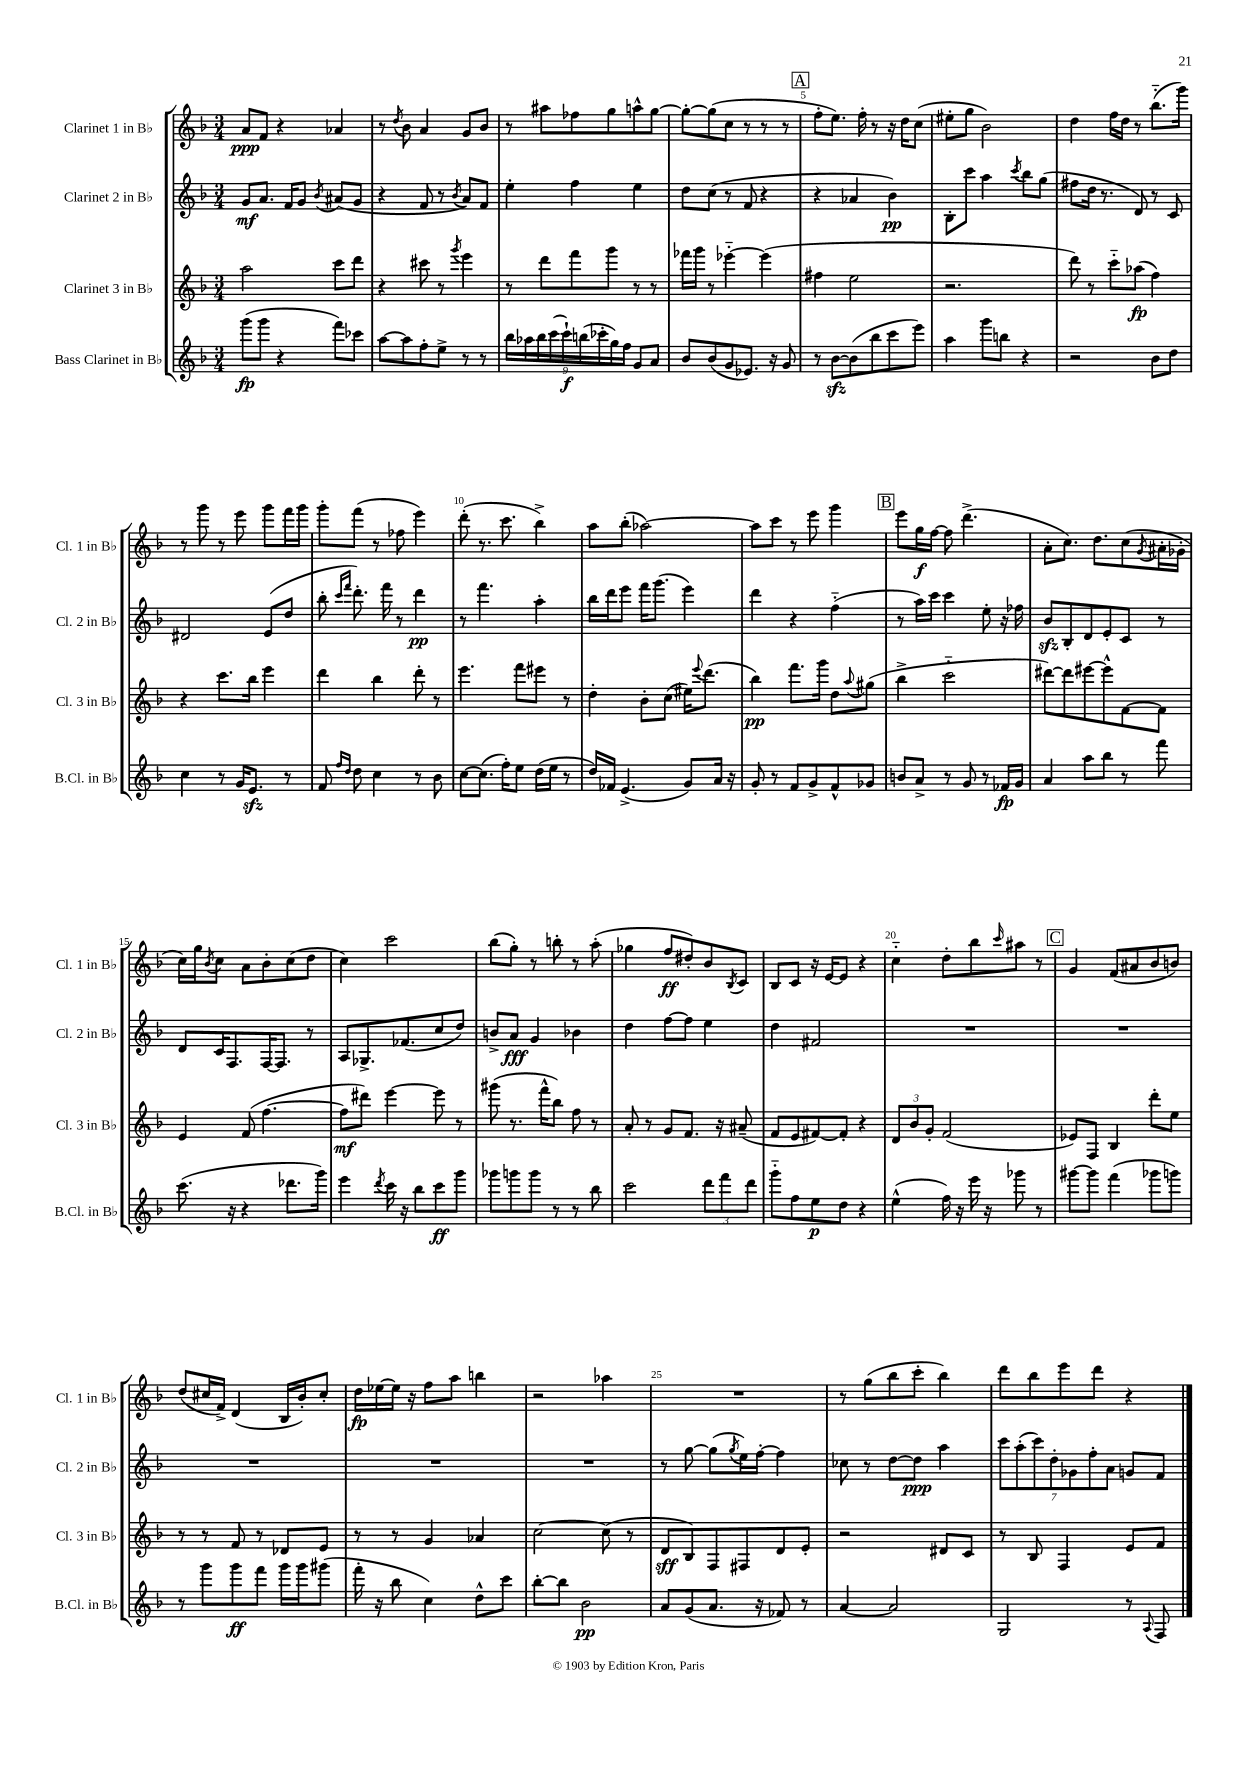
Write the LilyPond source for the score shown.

<<
\new StaffGroup <<
\new Staff = "s0" \with { instrumentName = "Clarinet 1 in Bb" shortInstrumentName = "Cl. 1 in Bb" } {
    \clef treble \key f \major \numericTimeSignature \time 3/4
    a'8\ppp f'8 r4 aes'4 |
    r8 \acciaccatura { d''8 } bes'8 a'4 g'8 bes'8 |
    r8 ais''8 fes''8 g''8 a''8-^ g''8~ |
    g''8~-. g''8( c''8 r8 r8 r8 |
    \mark \markup { \box "A" } f''8-. e''8.) f''16-. r8 r16 d''16 c''8( |
    eis''8-. g''8 bes'2) |
    d''4 f''16 d''16 r8 bes''8.-_( g'''16) |
    r8 g'''8 r8 e'''8 g'''8 f'''16 g'''16 |
    g'''8-. f'''8( r8 fes''8 e'''4) |
    d'''8-.( r8. c'''8. bes''4->) |
    a''8 bes''8-.( aes''2~) |
    aes''8 c'''8 r8 e'''8 g'''4 |
    \mark \markup { \box "B" } e'''8 g''16\f f''16~ f''8 d'''4.->( |
    a'8-. c''8.) d''8. c''8( \acciaccatura { g'8 } ais'16-. ges'16-. |
    c''16) g''16 \acciaccatura { bes'8 } c''8 a'8 bes'8-. c''8( d''8 |
    c''4) c'''2 |
    bes''8( g''8-.) r8 b''8-. r8 a''8-.( |
    ges''4 f''8\ff dis''8-.) bes'8 \acciaccatura { bes8 } c'8 |
    bes8 c'8 r16 e'16~ e'8 r4 |
    c''4-_ d''8-. bes''8 \grace { c'''16 } ais''8 r8 |
    \mark \markup { \box "C" } g'4 f'8( ais'8 bes'8 b'8) |
    d''8( cis''16 f'16->) d'4( bes16 bes'16-.) cis''8-. |
    d''16\fp ees''16~ ees''16 r16 f''8 a''8 b''4 |
    r2 aes''4 |
    R2. |
    r8 g''8( bes''8 c'''8-. bes''4) |
    d'''8 bes''8 e'''8 d'''8 r4 \bar "|." |
}
\new Staff = "s1" \with { instrumentName = "Clarinet 2 in Bb" shortInstrumentName = "Cl. 2 in Bb" } {
    \clef treble \key f \major \numericTimeSignature \time 3/4
    g'8\mf a'8. f'16 g'8 \acciaccatura { bes'8 } ais'8( g'8 |
    r4 f'8 r8 \acciaccatura { bes'8 } a'8) f'8 |
    e''4-. f''4 e''4 |
    d''8 c''8( r8 f'8 r4 |
    \mark \markup { \box "A" } r4 aes'4 bes'4\pp) |
    bes8-. c'''8 a''4 \acciaccatura { c'''8 } bes''8 g''8( |
    fis''8 d''16 r8. d'8) r8 c'8 |
    dis'2 e'8( d''8 |
    bes''8-. \grace { c'''16 f'''16 } d'''8.-.) f'''16 r8 d'''4\pp |
    r8 f'''4. a''4-. |
    bes''16 d'''16 e'''8 f'''16 g'''8.( e'''4) |
    d'''4 r4 f''4-_( |
    \mark \markup { \box "B" } r8 a''16) c'''16 c'''4 e''8-. r16 fes''16 |
    bes'8\sfz bes8-. d'8 e'8-. c'8 r8 |
    d'8 c'16 f8. f16~ f8. r8 |
    a8 ges8.-> fes'8.( c''8 d''8) |
    b'8-> a'8\fff g'4 bes'4 |
    d''4 f''8~ f''8 e''4 |
    d''4 fis'2 |
    R2. |
    \mark \markup { \box "C" } R2. |
    R2. |
    R2. |
    R2. |
    r8 g''8~ g''8( \acciaccatura { g''8 } e''16) f''16~-. f''4 |
    ces''8 r8 d''8~ d''8\ppp a''4 |
    \tuplet 7/4 { c'''8 a''8-.( c'''8) d''8-. ges'8 f''8-. a'8 } g'8 f'8 \bar "|." |
}
\new Staff = "s2" \with { instrumentName = "Clarinet 3 in Bb" shortInstrumentName = "Cl. 3 in Bb" } {
    \clef treble \key f \major \numericTimeSignature \time 3/4
    a''2 c'''8 d'''8 |
    r4 cis'''8 r8 \acciaccatura { g'''8 } e'''4 |
    r8 d'''8 f'''8 g'''8 r8 r8 |
    fes'''16 g'''16 r8 ees'''4~-_ ees'''4( |
    \mark \markup { \box "A" } fis''4 e''2 |
    r2. |
    d'''8) r8 c'''8-_ aes''8\fp( f''4) |
    r4 c'''8. bes''16 e'''4 |
    d'''4 bes''4 d'''8-. r8 |
    e'''4. f'''8 eis'''8 r8 |
    d''4-. bes'8-. c''8( eis''16) \appoggiatura { e'''8 } d'''8.( |
    bes''4\pp) f'''8. g'''16 d''8 \appoggiatura { a''8 } gis''8( |
    \mark \markup { \box "B" } bes''4-> c'''2-_ |
    dis'''8~) dis'''8 eis'''8~ eis'''8-^ f'8~ f'8 |
    e'4 f'8( f''4.~ |
    f''8\mf dis'''8) e'''4~ e'''8 r8 |
    gis'''8( r8. f'''16-^ bes''8) f''8 r8 |
    a'8-. r8 g'8 f'8. r16 ais'8--( |
    f'8 e'8 fis'8~) fis'8-. r4 |
    \tuplet 3/2 { d'8 bes'8 g'8-. } f'2( |
    \mark \markup { \box "C" } ees'8) f8 bes4 d'''8-. e''8 |
    r8 r8 f'8 r8 des'8 e'8 |
    r8 r8 g'4 aes'4 |
    c''2~ c''8( r8 |
    d'8\sff bes8) f8 fis8 d'8 e'8-. |
    r2 dis'8 c'8 |
    r8 bes8 f4 e'8 f'8 \bar "|." |
}
\new Staff = "s3" \with { instrumentName = "Bass Clarinet in Bb" shortInstrumentName = "B.Cl. in Bb" } {
    \clef treble \key f \major \numericTimeSignature \time 3/4
    g'''8\fp( g'''8 r4 f'''8) ces'''8 |
    a''8~ a''8 f''8-. e''8-> r8 r8 |
    \tuplet 9/8 { bes''16 aes''16 bes''16 c'''16( c'''16-!\f) b''16( ces'''16-. g''16) f''16 } g'8 a'8 |
    bes'8 bes'8( g'8 ees'8.) r16 g'8 |
    \mark \markup { \box "A" } r8 bes'8~\sfz bes'8( bes''8 c'''8 e'''8) |
    a''4 g'''8 b''8 r4 |
    r2 bes'8 d''8 |
    c''4 r8 g'16 e'8.\sfz r8 |
    f'8 \grace { f''16 d''16 } d''8 c''4 r8 bes'8 |
    c''8~ c''8.( f''16-.) e''8 d''16( e''16 r8 |
    d''16) fes'16 e'4.->( g'8) a'16 r16 |
    g'8-. r8 f'8 g'8-> f'8-^ ges'8 |
    \mark \markup { \box "B" } b'8 a'8-> r8 g'8 r8 fes'16\fp g'16 |
    a'4 a''8 bes''8 r8 f'''8 |
    c'''8.( r16 r4 des'''8. g'''16) |
    e'''4 \acciaccatura { d'''8 } c'''16 r16 bes''8 c'''8\ff g'''8 |
    ges'''8 g'''8 g'''8 r8 r8 bes''8 |
    c'''2 \tuplet 3/2 { d'''8 f'''8 d'''8 } |
    g'''8-_ f''8 e''8\p d''8 r4 |
    e''4-^( f''16) r16 e'''16 r16 ges'''8 r8 |
    \mark \markup { \box "C" } gis'''8~ gis'''8 f'''4( ges'''8 g'''8) |
    r8 g'''8 g'''8\ff f'''8 g'''16 g'''16 gis'''8( |
    f'''16-. r16 bes''8 c''4) d''8-^ c'''8 |
    bes''8~-. bes''8 bes'2\pp |
    a'8 g'8( a'8. r16 fes'8) r8 |
    a'4~ a'2 |
    g2 r8 \appoggiatura { a8 } f8 \bar "|." |
}
>>
>>
\layout { \context { \Score \override BarNumber.break-visibility = ##(#f #t #t) barNumberVisibility = #(every-nth-bar-number-visible 5) } }
